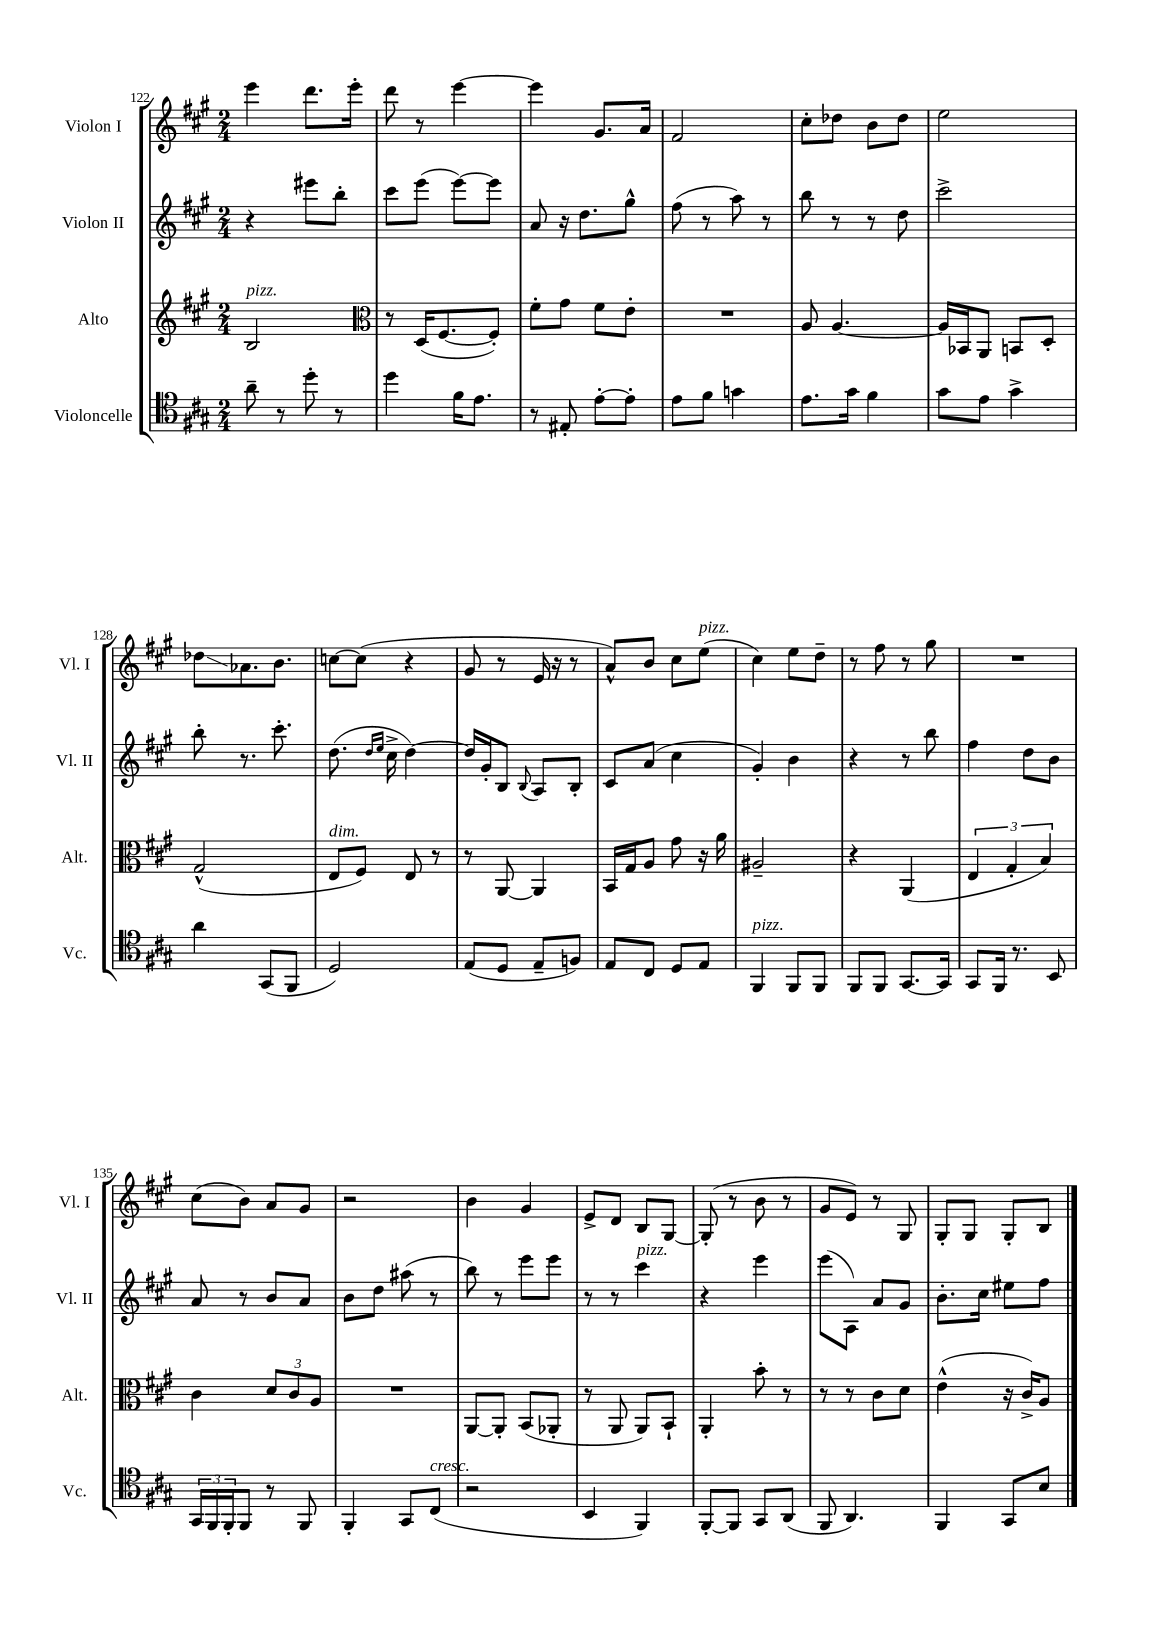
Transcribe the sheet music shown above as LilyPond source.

<<
\new StaffGroup <<
\new Staff = "s0" \with { instrumentName = "Violon I" shortInstrumentName = "Vl. I" } {
    \clef treble \key a \major \numericTimeSignature \time 2/4
    e'''4 d'''8. e'''16-. |
    d'''8 r8 e'''4~ |
    e'''4 gis'8. a'16 |
    fis'2 |
    cis''8-. des''8 b'8 des''8 |
    e''2 |
    des''8\glissando aes'8. b'8. |
    c''8~ c''8( r4 |
    gis'8 r8 e'16 r16 r8 |
    a'8-^) b'8 cis''8 e''8^\markup { \italic "pizz." }( |
    cis''4) e''8 d''8-- |
    r8 fis''8 r8 gis''8 |
    R2 |
    cis''8( b'8) a'8 gis'8 |
    r2 |
    b'4 gis'4 |
    e'8-> d'8 b8 gis8~ |
    gis8-.( r8 b'8 r8 |
    gis'8 e'8) r8 gis8 |
    gis8-. gis8 gis8-. b8 \bar "|." |
}
\new Staff = "s1" \with { instrumentName = "Violon II" shortInstrumentName = "Vl. II" } {
    \clef treble \key a \major \numericTimeSignature \time 2/4
    r4 eis'''8 b''8-. |
    cis'''8 e'''8( e'''8~) e'''8 |
    a'8 r16 d''8. gis''8-^ |
    fis''8( r8 a''8) r8 |
    b''8 r8 r8 d''8 |
    cis'''2-> |
    b''8-. r8. cis'''8.-. |
    d''8.( \grace { d''16 e''16 } cis''16-> d''4~) |
    d''16 gis'16-. b8 \appoggiatura { b8 } a8 b8-. |
    cis'8 a'8( cis''4 |
    gis'4-.) b'4 |
    r4 r8 b''8 |
    fis''4 d''8 b'8 |
    a'8 r8 b'8 a'8 |
    b'8 d''8 ais''8( r8 |
    b''8) r8 e'''8 e'''8 |
    r8 r8 cis'''4^\markup { \italic "pizz." } |
    r4 e'''4 |
    e'''8( a8) a'8 gis'8 |
    b'8.-. cis''16 eis''8 fis''8 \bar "|." |
}
\new Staff = "s2" \with { instrumentName = "Alto" shortInstrumentName = "Alt." } {
    \clef treble \key a \major \numericTimeSignature \time 2/4
    b2^\markup { \italic "pizz." } |
    \clef alto r8 d16( fis8.~ fis8-.) |
    fis'8-. gis'8 fis'8 e'8-. |
    R2 |
    a8 a4.~ |
    a16 bes,16 a,8 b,8 d8-. |
    gis2-^( |
    e8^\markup { \italic "dim." } fis8) e8 r8 |
    r8 a,8~ a,4 |
    b,16 gis16 a8 gis'8 r16 a'16 |
    ais2-- |
    r4 a,4( |
    \tuplet 3/2 { e4 gis4-. b4) } |
    cis'4 \tuplet 3/2 { d'8 cis'8 a8 } |
    R2 |
    a,8~ a,8-. b,8( aes,8-. |
    r8 a,8 a,8) b,8-! |
    a,4-. b'8-. r8 |
    r8 r8 cis'8 d'8 |
    e'4-^( r16 cis'16->) a8 \bar "|." |
}
\new Staff = "s3" \with { instrumentName = "Violoncelle" shortInstrumentName = "Vc." } {
    \clef tenor \key a \major \numericTimeSignature \time 2/4
    a'8-- r8 d''8-. r8 |
    d''4 fis'16 e'8. |
    r8 eis8-. e'8~-. e'8-. |
    e'8 fis'8 g'4 |
    e'8. gis'16 fis'4 |
    gis'8 e'8 gis'4-> |
    a'4 gis,8( fis,8 |
    d2) |
    e8( d8 e8-- f8) |
    e8 cis8 d8 e8 |
    fis,4^\markup { \italic "pizz." } fis,8 fis,8 |
    fis,8 fis,8 gis,8.~ gis,16 |
    gis,8 fis,16 r8. b,8 |
    \tuplet 3/2 { gis,16 fis,16 fis,16-. } fis,8 r8 fis,8 |
    fis,4-. gis,8 cis8^\markup { \italic "cresc." }( |
    r2 |
    b,4 fis,4) |
    fis,8~-. fis,8 gis,8 a,8( |
    fis,8 a,4.) |
    fis,4 gis,8 b8 \bar "|." |
}
>>
>>
\layout { \context { \Score currentBarNumber = #122 } }
